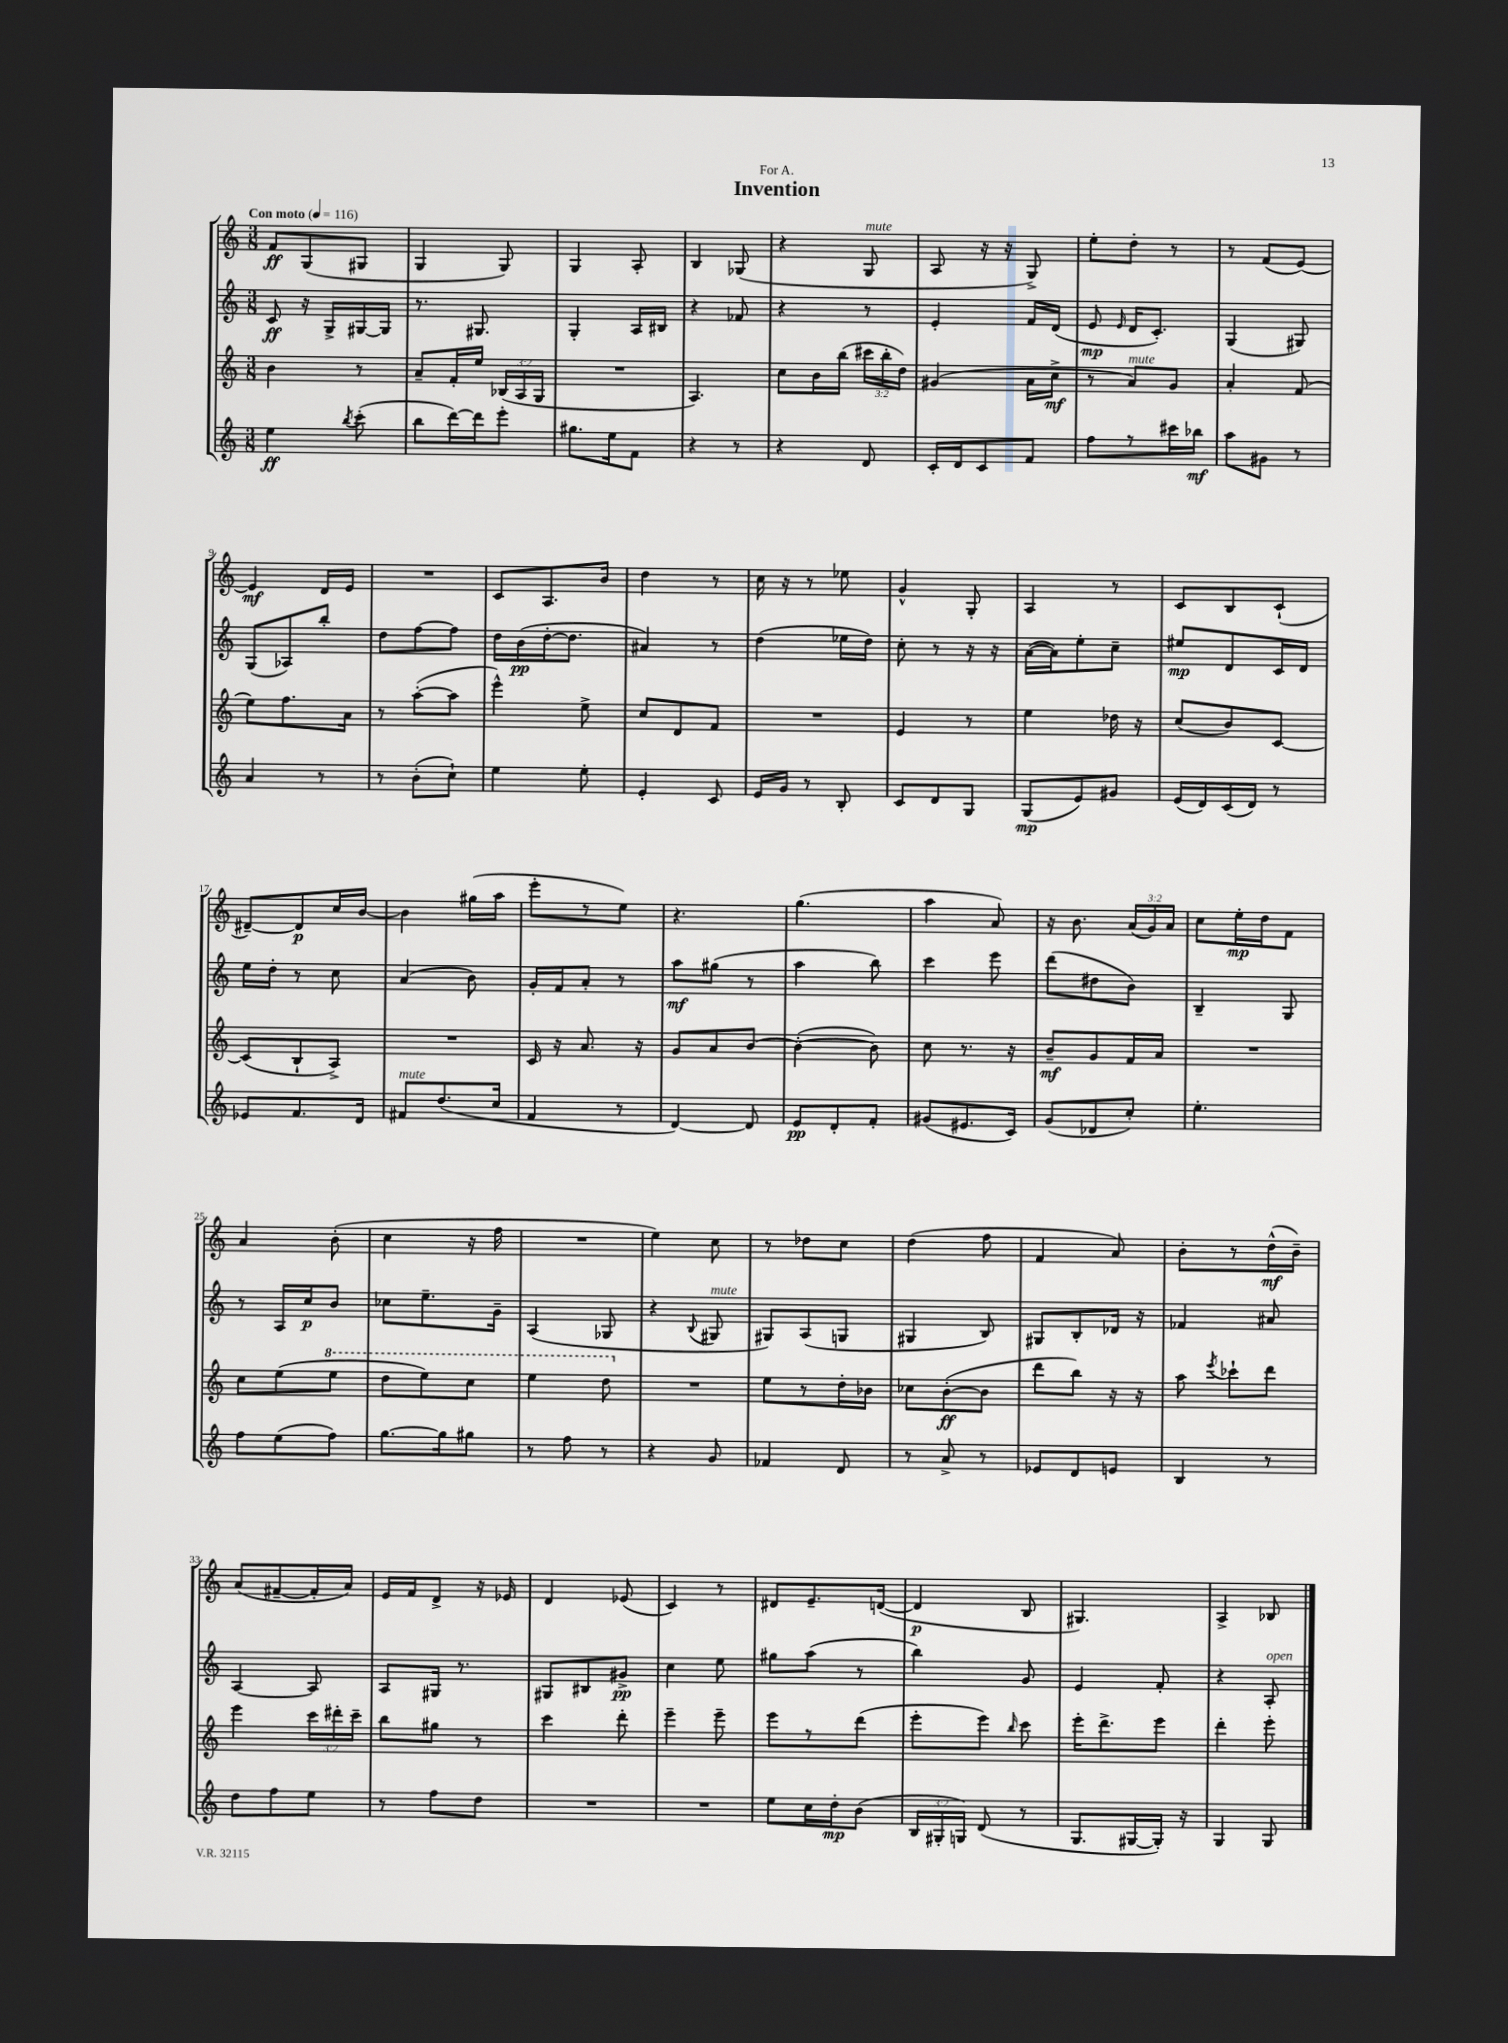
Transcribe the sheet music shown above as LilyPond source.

\header { title = "Invention" dedication = "For A." }
<<
\new StaffGroup <<
\new Staff = "s0" {
    \clef treble \key c \major \numericTimeSignature \time 3/8 \override Staff.TupletNumber.text = #tuplet-number::calc-fraction-text \tempo "Con moto" 4 = 116
    \autoBeamOff f'8[\ff g8( gis8] |
    g4 g8) |
    g4 a8-. |
    b4 ges8( |
    r4 g8^\markup { \italic "mute" } |
    a8 r16 r16 g8->) |
    e''8[-. d''8]-. r8 |
    r8 f'8[( e'8]~) |
    e'4\mf d'16[ e'16] |
    R4. |
    c'8[ a8. b'16] |
    d''4 r8 |
    c''16 r16 r8 ees''8 |
    g'4-^ g8-. |
    a4 r8 |
    c'8[ b8 c'8]-!( |
    dis'8[~--) dis'8\p c''16 b'16]~ |
    b'4 gis''16[( a''16] |
    e'''8[-. r8 e''8]) |
    r4. |
    g''4.( |
    a''4 a'8) |
    r16 b'8. \tuplet 3/2 { a'16[( g'16) a'16] } |
    c''8[ e''16-.\mp d''16 f'8] |
    a'4 b'8-.( |
    c''4 r16 f''16 |
    R4. |
    e''4) c''8 |
    r8 des''8[ c''8] |
    d''4( f''8 |
    f'4 a'8) |
    b'8[-. r8 d''16-^\mf( b'16]--) |
    a'8[( fis'8~-- fis'16-. a'16]) |
    e'16[ f'16 d'8]-> r16 ees'16 |
    d'4 ees'8( |
    c'4) r8 |
    dis'8[ e'8.-- d'16]~( |
    d'4\p b8 |
    gis4.) |
    a4-> bes8 \bar "|." |
}
\new Staff = "s1" {
    \clef treble \key c \major \numericTimeSignature \time 3/8
    \autoBeamOff c'8\ff r16 g16[-> gis16~ gis16] |
    r8. gis8. |
    g4-. a16[ bis16] |
    r4 fes'8 |
    r4 r8 |
    e'4-. f'16[ d'16]( |
    e'8\mp \grace { e'16 } d'16[ c'8.]-.) |
    g4( gis8) |
    g8[( aes8) b''8]-. |
    d''8[ f''8~ f''8] |
    d''16[ b'16\pp( d''16~-. d''8.] |
    ais'4) r8 |
    d''4( ees''16[ d''16]) |
    c''8-. r8 r16 r16 |
    a'16[~( a'16) e''8-. c''8]-- |
    eis''8[\mp d'8 c'16 d'16] |
    e''16[ d''16]-. r8 c''8 |
    a'4( b'8) |
    g'16[-. f'16 a'8]-. r8 |
    a''8[\mf gis''8]( r8 |
    a''4 b''8) |
    c'''4 e'''8 |
    d'''8[( dis''8 b'8]) |
    b4-- g8 |
    r8 a16[ c''16\p b'8] |
    ces''8[ e''8.-- g'16]-- |
    a4( ges8 |
    r4 \appoggiatura { b8 } gis8^\markup { \italic "mute" } |
    gis8[) a8( g8] |
    gis4 b8) |
    gis8[ b8-. des'16] r16 |
    fes'4 ais'8 |
    a4~ a8 |
    a8[ gis16] r8. |
    gis8[ bis8 gis'8]->\pp |
    c''4 e''8 |
    gis''8[ a''8]( r8 |
    b''4) g'8 |
    e'4 f'8-. |
    r4 a8-.^\markup { \italic "open" } \bar "|." |
}
\new Staff = "s2" {
    \clef treble \key c \major \numericTimeSignature \time 3/8 \override Staff.TupletNumber.text = #tuplet-number::calc-fraction-text
    \autoBeamOff b'4 r8 |
    a'8[-- f'16-. e''16] \tuplet 3/2 { bes16[( a16 g16] } |
    R4. |
    a4.) |
    c''8[ b'16 b''16]( \tuplet 3/2 { cis'''16[ b''16-. d''16]) } |
    gis'4( a'16[ c''16]->\mf |
    r8 a'8[^\markup { \italic "mute" }) g'8] |
    a'4-. f'8( |
    e''8[) f''8. a'16] |
    r8 a''8[~-.( a''8] |
    e'''4-^) e''8-> |
    c''8[ d'8 f'8] |
    R4. |
    e'4 r8 |
    e''4 des''16 r16 |
    c''8[( b'8) c'8]~ |
    c'8[( b8-! a8]->) |
    R4. |
    c'16 r16 a'8. r16 |
    g'8[ a'8 b'8]~ |
    b'4~-.( b'8) |
    c''8 r8. r16 |
    b'8[--\mf g'8 f'16 a'16] |
    R4. |
    c''8[ e''8( \ottava #1 e'''8] |
    d'''8[ e'''8) c'''8] |
    e'''4 d'''8 \ottava #0 |
    R4. |
    e''8[ r8 d''16-. bes'16] |
    ces''8[ b'8~-.\ff( b'8] |
    d'''8[ b''8]) r16 r16 |
    a''8 \acciaccatura { e'''8 } ces'''8[-! d'''8] |
    e'''4 \tuplet 3/2 { c'''16[ dis'''16-. c'''16]-- } |
    b''8[ gis''8] r8 |
    c'''4 d'''8-. |
    e'''4-- e'''8-- |
    e'''8[ r8 d'''8]( |
    e'''8[-. e'''8]) \grace { b''16 } c'''8 |
    e'''16[-. d'''8.-> e'''8] |
    d'''4-. e'''8-. \bar "|." |
}
\new Staff = "s3" {
    \clef treble \key c \major \numericTimeSignature \time 3/8 \override Staff.TupletNumber.text = #tuplet-number::calc-fraction-text
    \autoBeamOff e''4\ff \acciaccatura { b''8 } c'''8-.( |
    b''8[ d'''16~) d'''16 e'''8]-. |
    gis''8.[ e''16 f'8] |
    r4 r8 |
    r4 d'8 |
    c'16[-. d'16 c'8 f'8] |
    f''8[ r8 cis'''16 bes''16]\mf |
    a''8[ gis'8] r8 |
    a'4 r8 |
    r8 b'8[-.( c''8]-!) |
    e''4 e''8-. |
    e'4-. c'8 |
    e'16[ g'16] r8 b8-. |
    c'8[ d'8 g8] |
    g8[\mp( e'8) gis'8] |
    e'16[( d'16) c'16( d'16]) r8 |
    ees'8[ f'8. d'16] |
    fis'8[^\markup { \italic "mute" } d''8.( c''16] |
    f'4 r8 |
    d'4~) d'8 |
    e'8[\pp d'8-. f'8]-. |
    gis'8[( eis'8. c'16]) |
    g'8[( des'8 c''8]-.) |
    e''4.-. |
    f''8[ e''8( f''8]) |
    g''8.[~ g''16 gis''8] |
    r8 f''8 r8 |
    r4 g'8 |
    fes'4 d'8 |
    r8 a'8-> r8 |
    ees'8[ d'8 e'8] |
    b4 r8 |
    d''8[ f''8 e''8] |
    r8 f''8[ d''8] |
    R4. |
    R4. |
    e''8[ c''16 d''16-.\mp b'8]( |
    \tuplet 3/2 { b16[ gis16-. g16]) } d'8( r8 |
    g8.[ gis16~ gis16]-.) r16 |
    g4 g8 \bar "|." |
}
>>
>>
